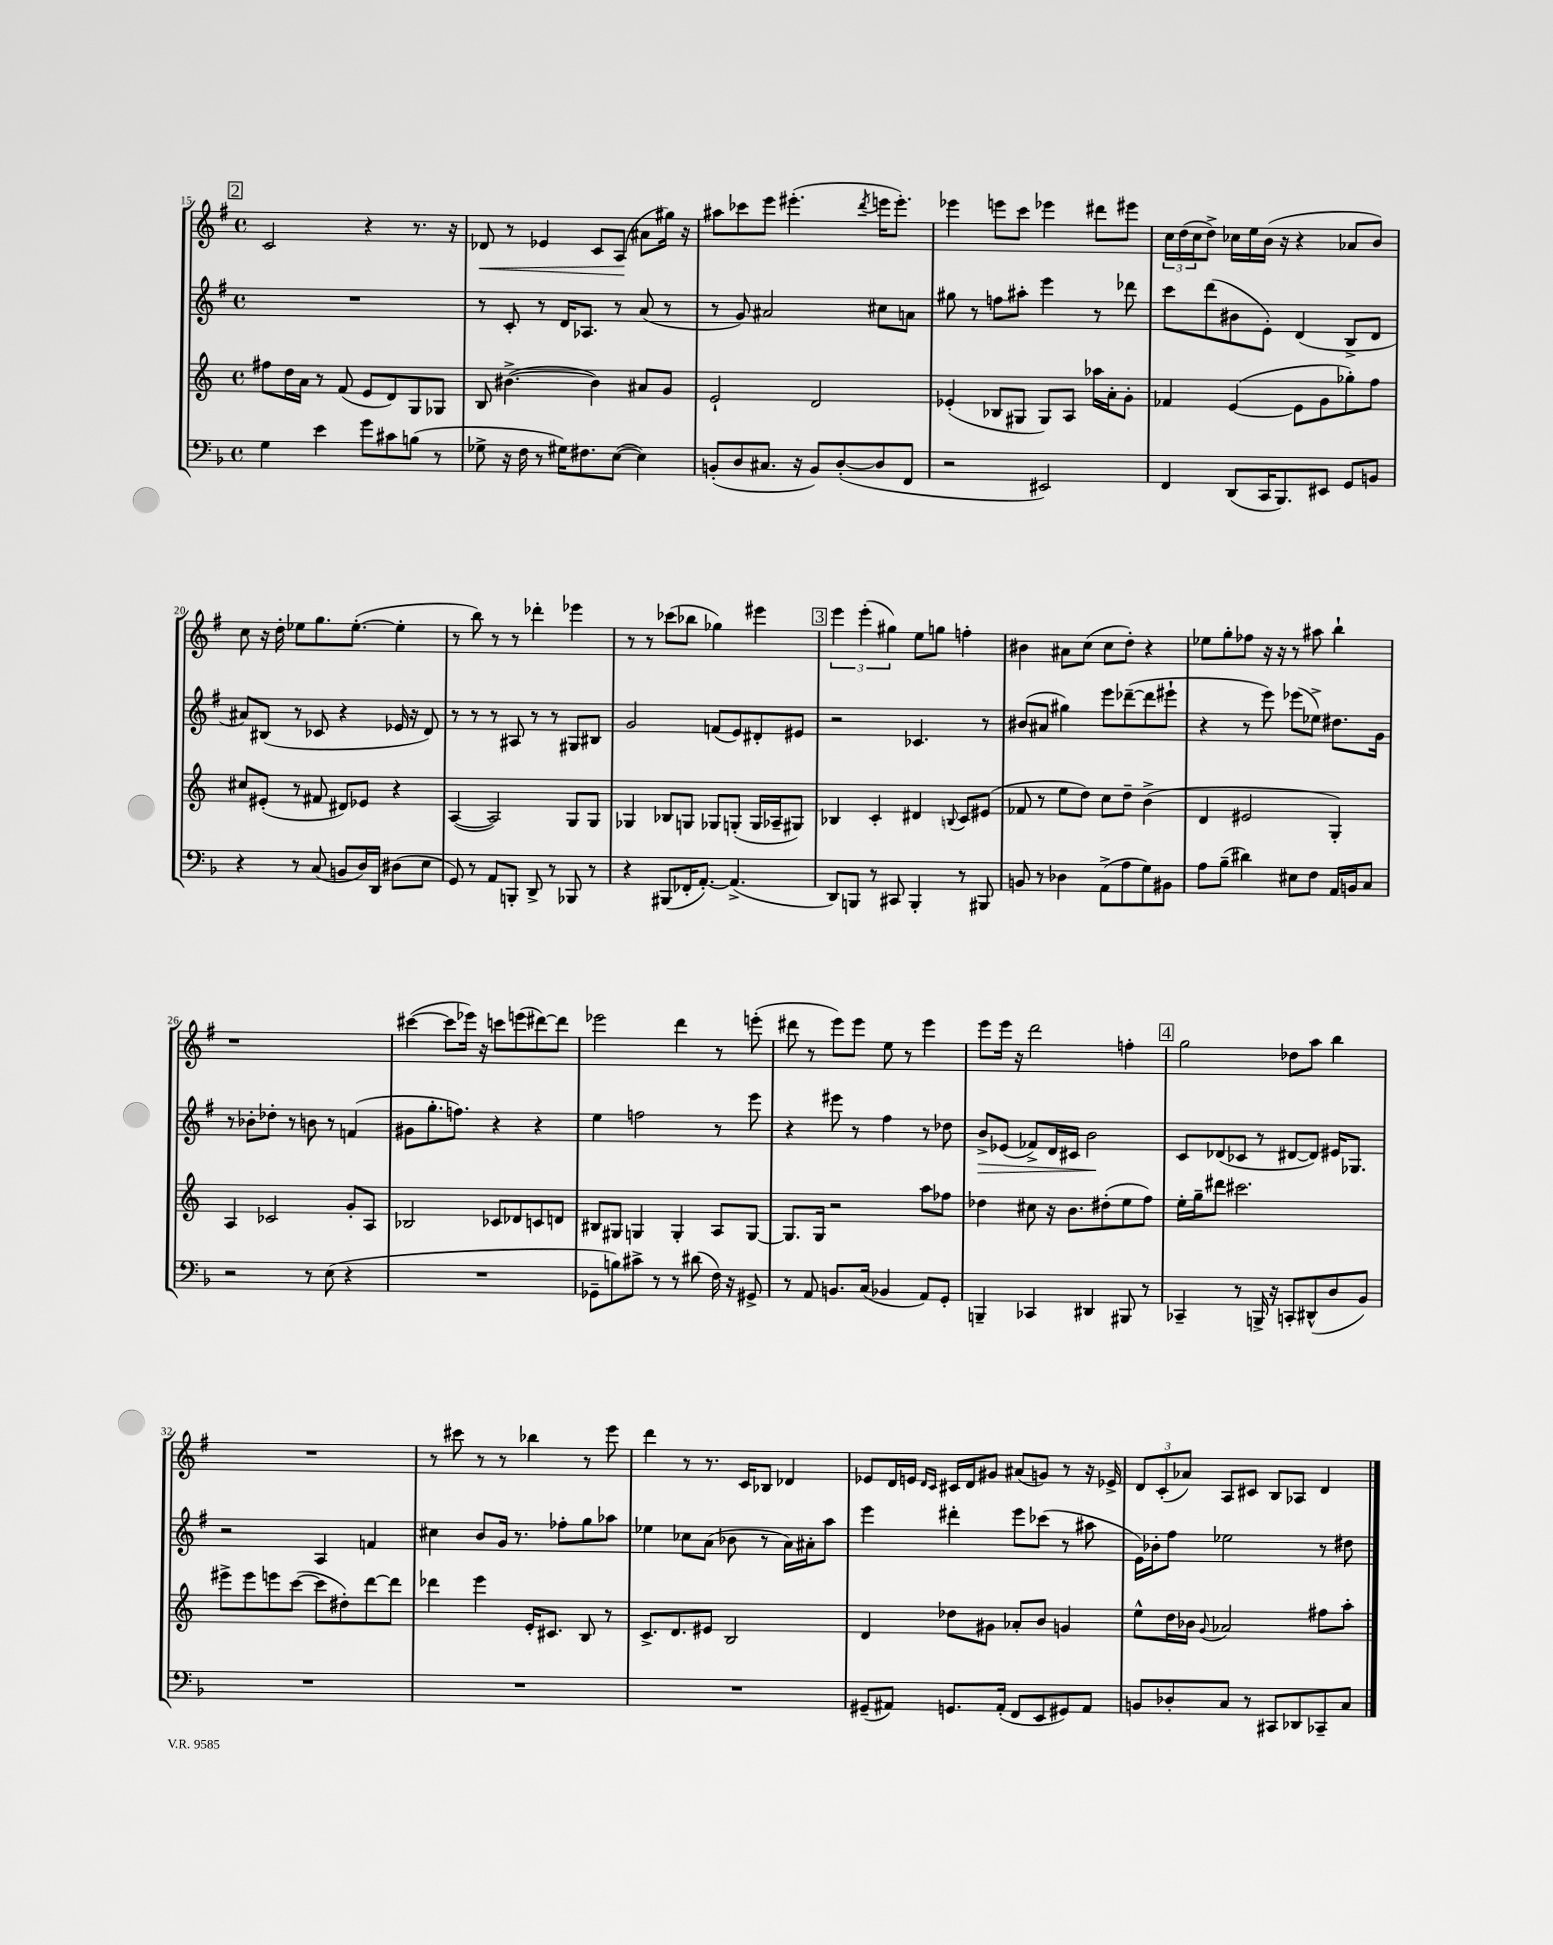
<<
\new StaffGroup <<
\new Staff = "s0" {
    \clef treble \key g \major \defaultTimeSignature \time 4/4
    \mark \markup { \box "2" } c'2 r4 r8. r16 |
    des'8\< r8 ees'4 c'8 a8\!( ais'8 gis''16) r16 |
    ais''8 ces'''8 e'''8 eis'''4.-.( \acciaccatura { d'''8 } e'''16 e'''8.-.) |
    ees'''4 e'''8 c'''8 ees'''4 dis'''8 eis'''8 |
    \tuplet 3/2 { c''16 d''16( c''16 } d''8->) ces''16 e''16 b'16( r16 r4 aes'8 b'8) |
    c''8 r16 d''16-. ees''8 g''8. ees''8.~-.( ees''4-. |
    r8 b''8) r8 r8 des'''4-. ees'''4 |
    r8 r8 ces'''8( bes''8 ges''4) eis'''4 |
    \mark \markup { \box "3" } \tuplet 3/2 { e'''4 e'''4-.( gis''4) } e''8 g''8 f''4-. |
    bis'4 ais'8 c''8( c''8 d''8-.) r4 |
    ees''8 g''8-. fes''8 r16 r16 r8 ais''8 b''4-! |
    r1 |
    cis'''4~( cis'''8 ees'''16) r16 c'''8 e'''8( dis'''8~) dis'''8 |
    ees'''2 d'''4 r8 e'''8-.( |
    dis'''8 r8 e'''8) e'''8 e''8 r8 e'''4 |
    e'''8 e'''16 r16 d'''2 f''4-. |
    \mark \markup { \box "4" } g''2 des''8 a''8 b''4 |
    R1 |
    r8 cis'''8 r8 r8 bes''4 r8 e'''8 |
    d'''4 r8 r8. c'16 bes8 des'4 |
    ees'8 d'16 e'16 \grace { d'16 c'16 } cis'16 d'16 gis'8 ais'8( g'8) r8 r16 ees'16-> |
    \tuplet 3/2 { d'8 c'8-.( aes'8) } a8 cis'8 b8 aes8 d'4 \bar "|." |
}
\new Staff = "s1" {
    \clef treble \key g \major \defaultTimeSignature \time 4/4
    \mark \markup { \box "2" } R1 |
    r8 c'8-. r8 d'16 aes8. r8 a'8( r8 |
    r8 g'8) ais'2 cis''8 a'8 |
    gis''8 r8 f''8 ais''8-. e'''4 r8 des'''8 |
    c'''8 d'''8( bis'8 e'8-.) d'4( b8-> d'8 |
    ais'8) bis8( r8 ces'8 r4 ees'16 r16 d'8) |
    r8 r8 r8 ais8 r8 r8 gis8 bis8 |
    g'2 f'8( e'8) dis'8-. eis'8 |
    \mark \markup { \box "3" } r2 ces'4. r8 |
    bis'8( ais'8 gis''4) e'''8 des'''8~--( des'''8 eis'''8-! |
    r4 r8 e'''8) ees'''8( ees''8->) dis''8. g'16 |
    r8 bes'8-. des''8-. r8 b'8 r8 f'4( |
    gis'8 g''8.-. f''8.) r4 r4 |
    e''4 f''2 r8 e'''8 |
    r4 eis'''8 r8 fis''4 r8 des''8 |
    b'8->\> ees'8( fes'8->) d'16 cis'16 b'2\! |
    \mark \markup { \box "4" } c'8 des'8( ces'8 r8 dis'8~ dis'8) eis'16 ges8. |
    r2 a4 f'4 |
    cis''4 b'8 g'16 r8. fes''8-. g''8 aes''8 |
    ees''4 ces''8 a'8( bes'8 r8 a'16) ais'16-. a''8 |
    e'''4 dis'''4-. e'''8 ces'''8( r8 ais''8 |
    e'16) bes'16-. fis''8 ees''2 r8 dis''8 \bar "|." |
}
\new Staff = "s2" {
    \clef treble \key c \major \defaultTimeSignature \time 4/4
    \mark \markup { \box "2" } fis''8 d''16 a'16 r8 f'8( e'8 d'8) g8 ges8 |
    b8 bis'4.~->( bis'4) ais'8 g'8 |
    e'2-! d'2 |
    ees'4-.( bes8 gis8 gis8) a8 aes''16 a'16-. g'8-. |
    fes'4 e'4~( e'8 g'8 ges''8-.) f''8 |
    cis''8 eis'8-.( r8 fis'8 dis'8) ees'8 r4 |
    a4~( a2) g8 g8 |
    ges4 bes8 g8 ges8 g8-.( g16 aes16-- gis8) |
    \mark \markup { \box "3" } bes4 c'4-. dis'4 \appoggiatura { b8 } c'8 eis'8( |
    fes'8 r8 e''8 d''8) c''8 d''8-- b'4->( |
    d'4 eis'2 g4-.) |
    a4 ces'2 g'8-. a8 |
    bes2 ces'8 des'8 c'8 d'8 |
    bis8 gis8 g4 g4-. a8 g8~ |
    g8. g16 r2 a''8 fes''8 |
    des''4 cis''8 r16 b'8. dis''8-.( e''8 f''8) |
    \mark \markup { \box "4" } e''16-. g''16-- dis'''8 cis'''2. |
    eis'''8-> eis'''8 e'''8 c'''8~( c'''8 dis''8-.) d'''8~ d'''8 |
    des'''4 e'''4 e'16-. cis'8. b8 r8 |
    c'8.-> d'8. eis'8 b2 |
    d'4 des''8 gis'8 aes'8-. b'8 g'4 |
    e''8-^ d''16 bes'16 \appoggiatura { g'8 } aes'2 fis''8 a''8-. \bar "|." |
}
\new Staff = "s3" {
    \clef bass \key f \major \defaultTimeSignature \time 4/4
    \mark \markup { \box "2" } g4 e'4 g'8 cis'8 b8( r8 |
    ges8-> r16 f16 r8 gis16) fis8. e8~( e4) |
    b,8-.( d8 cis8. r16 b,8) d8~-.( d8 f,8 |
    r2 eis,2) |
    f,4 d,8( c,16 bes,,8.) eis,8 g,8 b,8 |
    r4 r8 c8( b,8 d16) d,16 dis8( e8 |
    g,8) r8 a,8 b,,8-. d,8-> r8 bes,,8 r8 |
    r4 bis,,8( fes,16-. a,8.~-.) a,4.->( |
    \mark \markup { \box "3" } d,8) b,,8 r8 cis,8 b,,4-. r8 bis,,8 |
    b,8 r8 des4 a,8->( a8 g8) bis,8 |
    a8 bes8--( dis'4) eis8 f8 a,16 b,16 c8 |
    r2 r8 e8( r4 |
    R1 |
    ges,8-- b8) cis'8-> r8 r8 dis'8( f16) r16 gis,8-> |
    r8 a,8 b,8. c16( bes,4 a,8) g,8-. |
    b,,4-- ces,4 dis,4 bis,,8 r8 |
    \mark \markup { \box "4" } ces,4-- r8 b,,16-> r16 c,8-. dis,8-^( d8 bes,8) |
    R1 |
    R1 |
    R1 |
    gis,8--( ais,8) g,8. ais,16-.( f,8 e,8 gis,8) ais,8 |
    b,8 des8-. c8 r8 cis,8 des,8 ces,8-- c8 \bar "|." |
}
>>
>>
\layout { \context { \Score currentBarNumber = #15 } }
